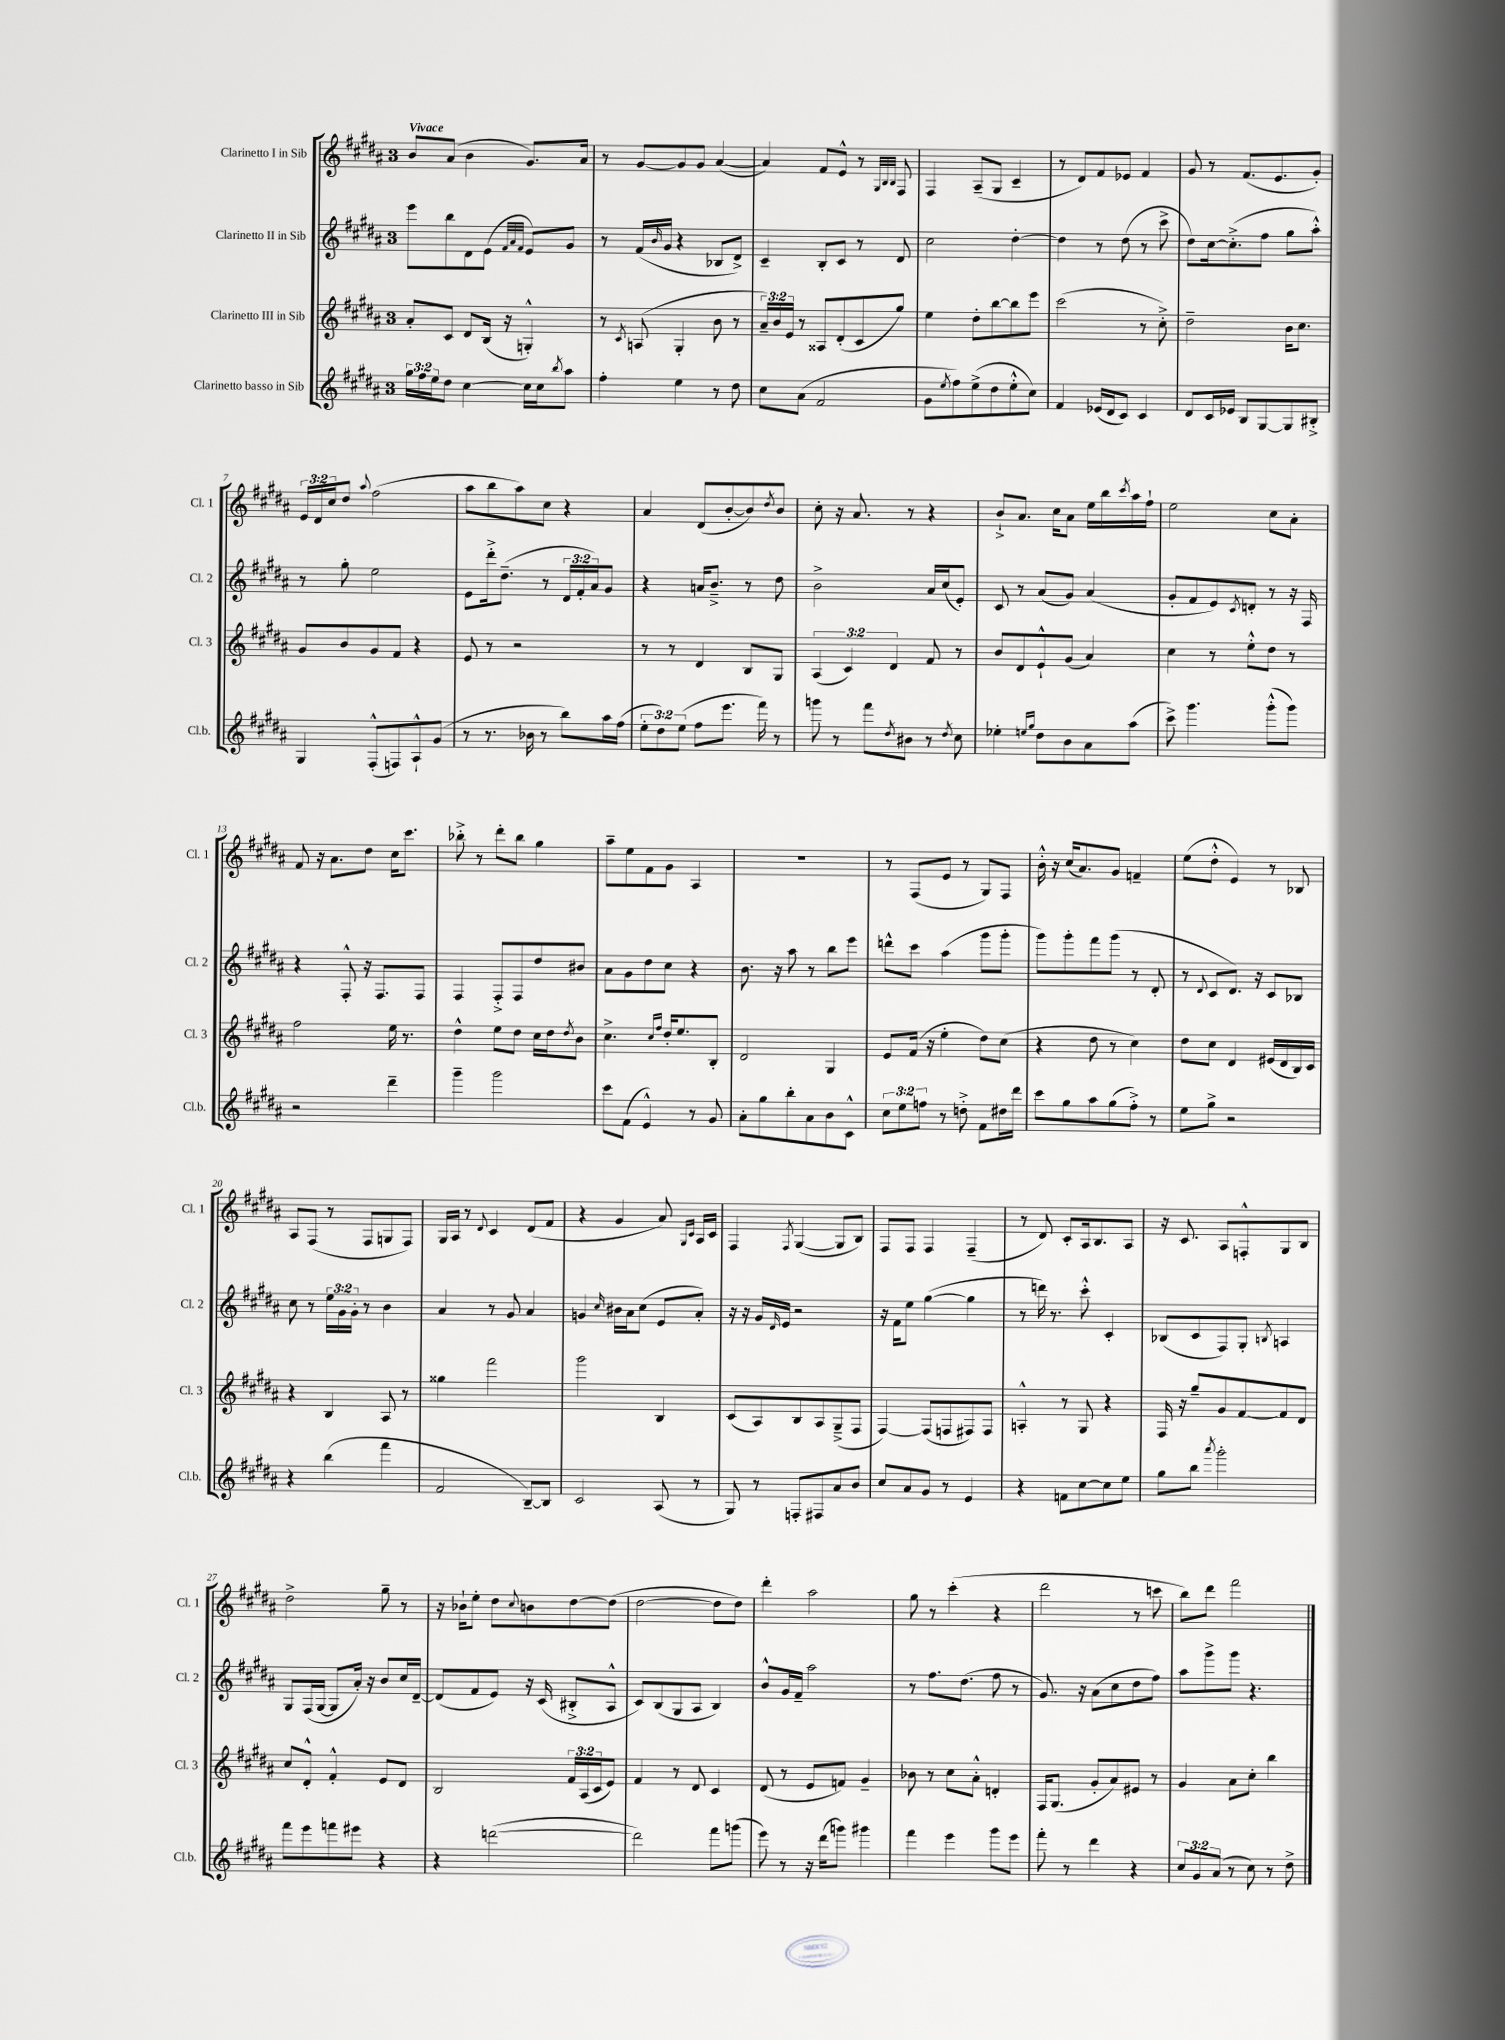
<<
\new StaffGroup <<
\new Staff = "s0" \with { instrumentName = "Clarinetto I in Sib" shortInstrumentName = "Cl. 1" } {
    \clef treble \key b \major \once \override Staff.TimeSignature.style = #'single-digit \time 3/4 \override Staff.TupletNumber.text = #tuplet-number::calc-fraction-text \tempo "Vivace"
    b'8 ais'8( b'4 gis'8.) ais'16 |
    r8 gis'8~ gis'8 gis'8 ais'4~( |
    ais'4) fis'8 e'8-^ r8 \grace { gis32 b32 b32 } fis8 |
    fis4 ais8--( gis8 cis'4-- |
    r8 dis'8) fis'8 ees'8 fis'4 |
    gis'8 r8 fis'8.( e'8. gis'8-.) |
    \tuplet 3/2 { e'16 dis'16 cis''16 } dis''8 \appoggiatura { ais''8 } fis''2( |
    ais''8 b''8 ais''8) cis''8 r4 |
    ais'4 dis'8( b'8~-. b'8) \acciaccatura { dis''8 } b'8 |
    cis''8-. r16 ais'8. r8 r4 |
    b'8-!-> ais'8. cis''16 ais'8 e''16 b''16 \acciaccatura { cis'''8 } ais''16 fis''16-! |
    e''2 cis''8 ais'8-. |
    fis'8 r16 ais'8. dis''8 cis''16 cis'''8. |
    bes''8-.-> r8 dis'''8-. bes''8 gis''4 |
    ais''8-- e''8 fis'8 gis'8 ais4 |
    R2. |
    r8 fis8( e'8 r8 gis8) fis8 |
    b'16-.-^ r16 cis''16( ais'8.) gis'8 f'4-- |
    e''8( dis''8-.-^ e'4) r8 bes8 |
    ais8 fis8( r8 fis8 g8 fis8) |
    gis16 ais16 r8 \appoggiatura { dis'8 } cis'4 dis'8( fis'8 |
    r4 gis'4 ais'8) \grace { gis16 cis'16 } ais16 cis'16 |
    fis4 \acciaccatura { fis8 } gis4~( gis8 b8) |
    fis8 fis8 fis4 fis4--( |
    r8 dis'8) cis'8-. ais16 b8. ais8 |
    r16 cis'8. ais8 f8-.-^ gis8 b8 |
    dis''2-> gis''8-- r8 |
    r16 bes'16-! e''8-. dis''8 \appoggiatura { cis''8 } b'8 dis''8~ dis''8( |
    dis''2~ dis''8 dis''8) |
    dis'''4-. ais''2 |
    gis''8 r8 cis'''4-.( r4 |
    dis'''2 r8 c'''8 |
    b''8) dis'''8 fis'''2 \bar "|." |
}
\new Staff = "s1" \with { instrumentName = "Clarinetto II in Sib" shortInstrumentName = "Cl. 2" } {
    \clef treble \key b \major \once \override Staff.TimeSignature.style = #'single-digit \time 3/4 \override Staff.TupletNumber.text = #tuplet-number::calc-fraction-text
    e'''8 b''8 dis'8 e'8( \grace { fis'32 ais'32 fis'32 } e'8) gis'8 |
    r8 fis'16( \grace { b'16 } gis'16 r4 bes8 dis'8->) |
    cis'4-- b8-. cis'8 r8 dis'8 |
    cis''2 dis''4~-. |
    dis''4 r8 dis''8( r8 cis'''8-> |
    dis''8) cis''16~ cis''8.-.->( fis''8 gis''8 ais''8-.-^) |
    r8 gis''8-. e''2 |
    e'8 dis'''16-.-> dis''8.--( r8 \tuplet 3/2 { dis'16 fis'16-. ais'16) } gis'8 |
    r4 a'16 b'8.---> r8 dis''8 |
    b'2-> ais'16 cis''16( e'8-.) |
    cis'8 r8 ais'8( gis'8) ais'4( |
    gis'8-. fis'8 e'8) \acciaccatura { cis'8 } d'8-. r8 r16 fis16 |
    r4 fis8-.-^ r16 fis8. fis8 |
    fis4 fis8-.-> fis8 dis''8 bis'8 |
    ais'8 gis'8 dis''8 cis''8 r4 |
    b'8. r16 ais''8 r8 b''8 e'''8 |
    d'''8-^ cis'''8 ais''4( gis'''8 gis'''8-. |
    gis'''8) gis'''8-. fis'''8 gis'''8( r8 dis'8-. |
    r8 \appoggiatura { dis'8 } cis'8 dis'8.) r16 cis'8 bes8 |
    cis''8 r8 \tuplet 3/2 { e''16 gis'16 gis'16-. } r8 b'4 |
    ais'4 r8 gis'8 ais'4 |
    g'4 \grace { cis''16 } bis'16 ais'16 cis''8( e'8 ais'8-.) |
    r16 r16 gis'16 \grace { dis'16 } e'16 r2 |
    r16 fis'16 e''8 gis''4~( gis''4 |
    r8 d'''16) r8. cis'''8-.-^ cis'4-. |
    bes8( cis'8 fis8) gis8-. \acciaccatura { b8 } a4 |
    gis8 fis16( gis16~ gis8 ais'16-.) r16 b'8 cis''16 dis'16~-- |
    dis'8( fis'8 e'8) r16 cis'16( bis8-.-> ais8-^ |
    cis'8) b8( gis8 ais8 b4) |
    b'8-^ gis'16 fis'16-- ais''2 |
    r8 fis''8. dis''8.( fis''8 r8 |
    gis'8.) r16 ais'8( cis''8 dis''8 fis''8) |
    ais''8 gis'''8-> gis'''8 r4. \bar "|." |
}
\new Staff = "s2" \with { instrumentName = "Clarinetto III in Sib" shortInstrumentName = "Cl. 3" } {
    \clef treble \key b \major \once \override Staff.TimeSignature.style = #'single-digit \time 3/4 \override Staff.TupletNumber.text = #tuplet-number::calc-fraction-text
    ais'8-. cis'8 dis'8 b16( r16 g4-.-^) |
    r8 \acciaccatura { cis'8 } a8( gis4-. b'8 r8 |
    \tuplet 3/2 { ais'16--) b'16 e'16 } r8 aisis8 dis'8-.( cis'8 gis''8) |
    e''4 dis''8-. b''8~ b''8 e'''8 |
    cis'''2( r8 cis''8-.->) |
    dis''2-- b'16 cis''8. |
    gis'8 b'8 gis'8 fis'8 r4 |
    e'8 r8 r2 |
    r8 r8 dis'4 b8 gis8 |
    \tuplet 3/2 { ais4( cis'4) dis'4 } fis'8 r8 |
    b'8 dis'8 e'8-!-^ gis'8( ais'4) |
    cis''4 r8 e''8-.-^ dis''8 r8 |
    fis''2 e''16 r8. |
    dis''4-^ e''8 dis''8 cis''16 dis''16 \acciaccatura { dis''8 } b'8 |
    cis''4.-> \grace { cis''16 fis''16 } dis''16-. e''8. b8-. |
    dis'2 gis4 |
    e'8 fis'16( r16 e''4-. dis''8) cis''8( |
    r4 dis''8 r8 cis''4) |
    dis''8 cis''8 dis'4 eis'16( dis'16 b16) cis'16 |
    r4 b4 ais8 r8 |
    gisis''4 fis'''2 |
    gis'''2 b4 |
    cis'8( ais8) b8 ais8 gis8--->( fis8 |
    fis4~) fis8( f8 fis8) fis8 |
    a4-.-^ r8 gis8 r4 |
    fis16 r16 gis''8-- gis'8 fis'8~ fis'8 dis'8 |
    cis''8 dis'8-.-^ fis'4-.-^ e'8 dis'8 |
    b2 \tuplet 3/2 { fis'16 ais16( cis'16 } e'8) |
    fis'4 r8 dis'8 cis'4 |
    dis'8( r8 e'8 f'8) gis'4-- |
    bes'8 r8 cis''8 ais'8-.-^ d'4-. |
    fis16 gis8.( gis'8-. ais'8) eis'8 r8 |
    gis'4 ais'8 cis''8-. b''4 \bar "|." |
}
\new Staff = "s3" \with { instrumentName = "Clarinetto basso in Sib" shortInstrumentName = "Cl.b." } {
    \clef treble \key b \major \once \override Staff.TimeSignature.style = #'single-digit \time 3/4 \override Staff.TupletNumber.text = #tuplet-number::calc-fraction-text
    \tuplet 3/2 { gis''16 fis''16 e''16 } dis''8 cis''4~ cis''16 cis''16 \acciaccatura { b''8 } ais''8 |
    fis''4-. e''4 r8 dis''8 |
    cis''8 ais'8( fis'2 |
    gis'8 \acciaccatura { e''8 } fis''8) e''8->( dis''8 e''8-.-^ cis''8) |
    fis'4 ees'16( dis'16 cis'8) cis'4 |
    dis'8 cis'16 ees'16 b8 gis8~ gis8 bis8-.-> |
    gis4 fis8-.-^( f8) ais8-!-^ gis'8( |
    r8 r8. bes'16 r8 b''8) ais''16 fis''16( |
    \tuplet 3/2 { e''8-. dis''8) e''8( } fis''8 e'''8. fis'''16) r8 |
    g'''8 r8 fis'''8 \acciaccatura { dis''8 } bis'8 r8 \acciaccatura { dis''8 } cis''8 |
    ees''4-. \grace { e''16 gis''16 } dis''8 b'8 ais'8 ais''8( |
    cis'''8->) gis'''4. gis'''8-.-^( gis'''8) |
    r2 dis'''4-- |
    gis'''4-- gis'''2 |
    cis'''8 fis'8( e'4-^) r8 gis'8 |
    ais'8-. gis''8 b''8-. ais'8 b'8 cis'8-^ |
    \tuplet 3/2 { cis''8 e''8 f''8 } r8 d''8-.-> fis'8 dis''16 dis'''16 |
    cis'''8 gis''8 ais''8 gis''8( fis''8-.->) r8 |
    e''8 gis''8-> r2 |
    r4 b''4( fis'''4 |
    fis'2 b8~--) b8 |
    cis'2 ais8( r8 |
    gis8) r8 f8-. fis8 ais'8 b'8 |
    cis''8 ais'8 gis'8 r8 e'4 |
    r4 f'8 cis''8~ cis''8 e''8 |
    gis''8 b''8 \acciaccatura { ais'''8 } gis'''2-. |
    fis'''8 e'''8 f'''8 eis'''8 r4 |
    r4 d'''2~( |
    d'''2) fis'''8 g'''8( |
    e'''8) r8 r16 dis'''16( g'''8) gis'''4 |
    fis'''4 e'''4 gis'''8 e'''8 |
    fis'''8-. r8 dis'''4 r4 |
    \tuplet 3/2 { cis''8 gis'8 ais'8( } r8 cis''8) r8 dis''8-> \bar "|." |
}
>>
>>
